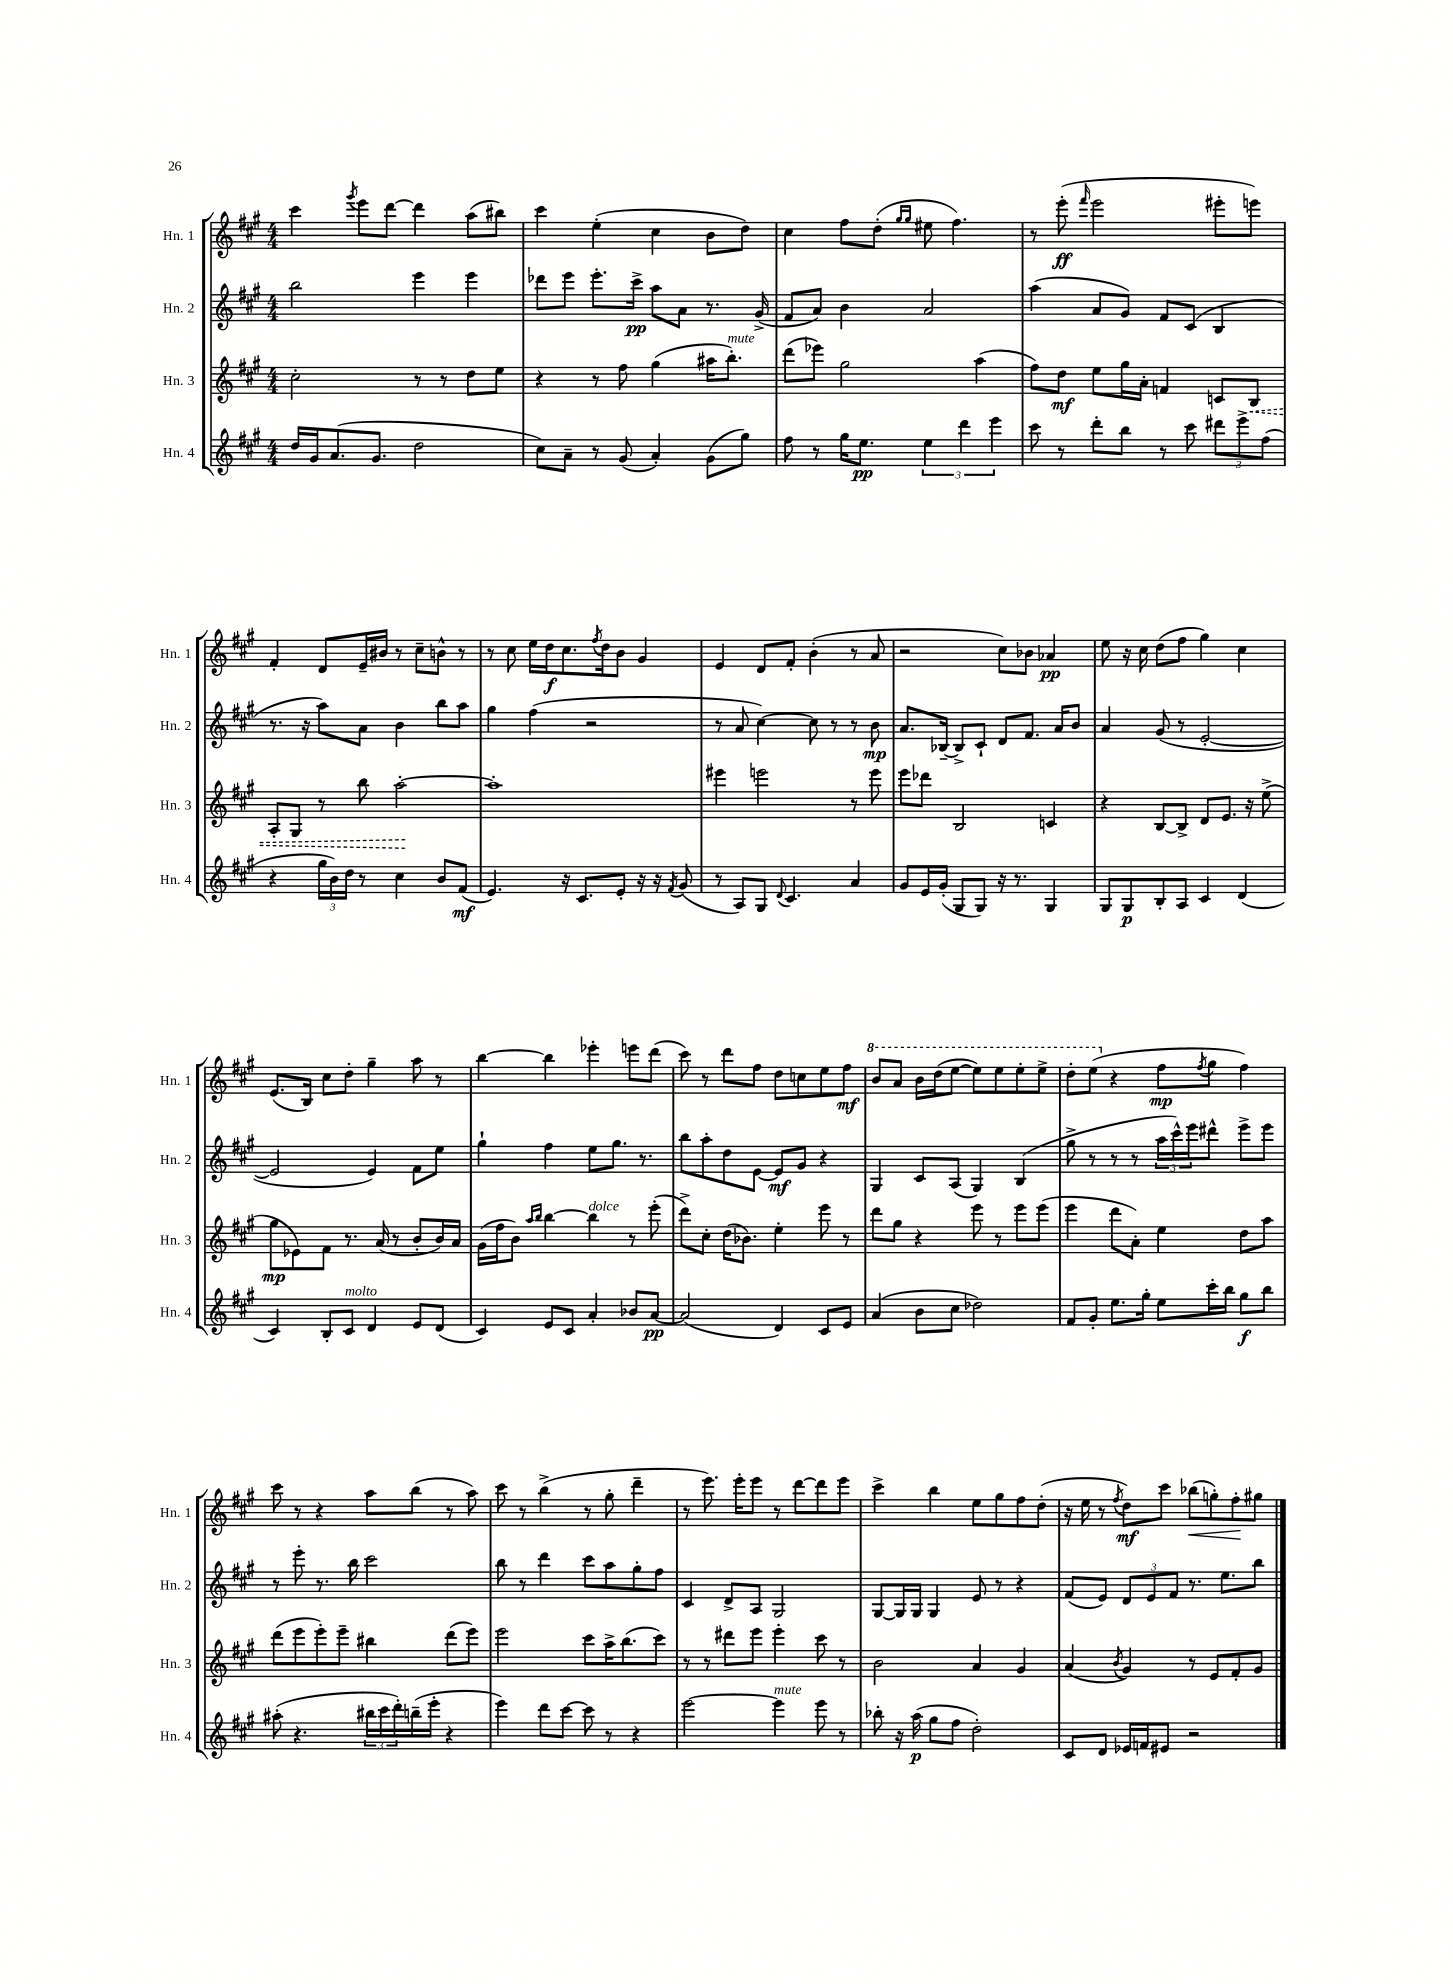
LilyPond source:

<<
\new StaffGroup <<
\new Staff = "s0" \with { instrumentName = "Hn. 1" shortInstrumentName = "Hn. 1" } {
    \clef treble \key a \major \numericTimeSignature \time 4/4
    cis'''4 \acciaccatura { gis'''8 } e'''8 d'''8~ d'''4 a''8( bis''8) |
    cis'''4 e''4-.( cis''4 b'8 d''8) |
    cis''4 fis''8 d''8-.( \grace { gis''16 gis''16 } eis''8 fis''4.) |
    r8 e'''8-.\ff( \grace { fis'''16 } e'''2 eis'''8-. e'''8) |
    fis'4-. d'8 e'16-- bis'16 r8 cis''8-- b'8-^ r8 |
    r8 cis''8 e''16 d''16\f cis''8. \acciaccatura { fis''8 } d''16 b'8 gis'4 |
    e'4 d'8 fis'8-. b'4-.( r8 a'8 |
    r2 cis''8) bes'8 aes'4\pp |
    e''8 r16 cis''16 d''8( fis''8 gis''4) cis''4 |
    e'8.( b16) cis''8 d''8-. gis''4-- a''8 r8 |
    b''4~ b''4 ees'''4-. e'''8 d'''8( |
    cis'''8) r8 d'''8 fis''8 d''8 c''8 e''8 fis''8\mf |
    \ottava #1 b''8 a''8 b''16 d'''16( e'''8~ e'''8) e'''8 e'''8-. e'''8-> |
    d'''8-. e'''8( \ottava #0 r4 fis''8\mp \acciaccatura { fis''8 } gis''8 fis''4) |
    cis'''8 r8 r4 a''8 b''8( r8 a''8) |
    cis'''8 r8 b''4->( r8 gis''8-. d'''4-- |
    r8 e'''8.) e'''16-. e'''8 r8 d'''8~ d'''8 e'''8 |
    cis'''4-> b''4 e''8 gis''8 fis''8 d''8-.( |
    r16 e''16 r8 \acciaccatura { fis''8 } d''8\mf) cis'''8 bes''8\<( g''8-.) fis''8-.\! gis''8 \bar "|." |
}
\new Staff = "s1" \with { instrumentName = "Hn. 2" shortInstrumentName = "Hn. 2" } {
    \clef treble \key a \major \numericTimeSignature \time 4/4
    b''2 e'''4 e'''4 |
    des'''8 e'''8 e'''8.-. cis'''16->\pp a''8 a'8 r8. gis'16->( |
    fis'8 a'8) b'4 a'2 |
    a''4( a'8 gis'8) fis'8 cis'8( b4 |
    r8. r16 a''8) a'8 b'4 b''8 a''8 |
    gis''4 fis''4( r2 |
    r8 a'8 cis''4~) cis''8 r8 r8 b'8\mp |
    a'8. bes16~-- bes8-> cis'8-! d'8 fis'8. a'16 b'8 |
    a'4 gis'8( r8 e'2~-. |
    e'2 e'4) fis'8 e''8 |
    gis''4-! fis''4 e''8 gis''8. r8. |
    b''8 a''8-. d''8 e'8~ e'8\mf gis'8 r4 |
    gis4 cis'8 a8( gis4) b4( |
    gis''8-> r8 r8 r8 \tuplet 3/2 { a''16 cis'''16-^) e'''16 } dis'''8-^ e'''8-> e'''8 |
    r8 e'''8-. r8. b''16 cis'''2 |
    b''8 r8 d'''4 cis'''8 a''8 gis''8-. fis''8 |
    cis'4 d'8-> a8 gis2 |
    gis8~ gis16 gis16 gis4 e'8 r8 r4 |
    fis'8( e'8) \tuplet 3/2 { d'8 e'8 fis'8 } r8. e''8. b''8 \bar "|." |
}
\new Staff = "s2" \with { instrumentName = "Hn. 3" shortInstrumentName = "Hn. 3" } {
    \clef treble \key a \major \numericTimeSignature \time 4/4
    cis''2-. r8 r8 d''8 e''8 |
    r4 r8 fis''8 gis''4( ais''16 b''8.-.^\markup { \italic "mute" }) |
    d'''8( ees'''8) gis''2 a''4( |
    fis''8) d''8\mf e''8 gis''16 a'16-. f'4 c'8 \once \override Hairpin.style = #'dashed-line b8\< |
    a8-. gis8 r8 b''8 a''2~-.\! |
    a''1-. |
    eis'''4 e'''2 r8 e'''8 |
    e'''8 des'''8 b2 c'4 |
    r4 b8~ b8-> d'8 e'8. r16 e''8->( |
    gis''8\mp ees'8) fis'8 r8. a'16( r8 b'8-. b'16) a'16 |
    gis'16( fis''16 b'8) \grace { a''16 b''16 } b''4~ b''4^\markup { \italic "dolce" } r8 e'''8-.( |
    d'''8->) cis''8-. d''16( bes'8.) e''4-. e'''8 r8 |
    d'''8 gis''8 r4 e'''8 r8 e'''8 e'''8( |
    e'''4 d'''8 a'8-.) e''4 d''8 a''8 |
    d'''8( e'''8 e'''8-.) e'''8-- bis''4 d'''8( e'''8) |
    e'''2 cis'''8 a''16-> b''8.( cis'''8) |
    r8 r8 dis'''8 e'''8 e'''4-. cis'''8 r8 |
    b'2 a'4 gis'4 |
    a'4( \acciaccatura { b'8 } gis'4) r8 e'8 fis'8-. gis'8 \bar "|." |
}
\new Staff = "s3" \with { instrumentName = "Hn. 4" shortInstrumentName = "Hn. 4" } {
    \clef treble \key a \major \numericTimeSignature \time 4/4
    d''16 gis'16 a'8.( gis'8. d''2 |
    cis''8) a'8-- r8 gis'8( a'4-.) gis'8( gis''8) |
    fis''8 r8 gis''16 e''8.\pp \tuplet 3/2 { e''4 d'''4 e'''4 } |
    cis'''8 r8 d'''8-. b''8 r8 cis'''8 \tuplet 3/2 { dis'''8 e'''8-> fis''8( } |
    r4 \tuplet 3/2 { gis''16 b'16) d''16 } r8 cis''4 b'8 fis'8\mf( |
    e'4.) r16 cis'8. e'8-. r16 r16 \acciaccatura { fis'8 } gis'8( |
    r8 a8) gis8 \appoggiatura { d'8 } cis'4. a'4 |
    gis'8 e'16 gis'16-.( gis8 gis8) r16 r8. gis4 |
    gis8 gis8\p b8-. a8 cis'4 d'4( |
    cis'4) b8-. cis'8^\markup { \italic "molto" } d'4 e'8 d'8( |
    cis'4) e'8 cis'8 a'4-. bes'8 a'8~\pp |
    a'2( d'4) cis'8 e'8 |
    a'4( b'8 cis''8 des''2) |
    fis'8 gis'8-. e''8. gis''16-. e''8 cis'''16-. b''16 gis''8\f b''8 |
    ais''8-.( r4. \tuplet 3/2 { bis''16 cis'''16 d'''16-.) } b''16--( e'''16-. r4 |
    e'''4) d'''8 cis'''8~ cis'''8 r8 r4 |
    e'''2~ e'''4^\markup { \italic "mute" } e'''8 r8 |
    bes''8-. r16 a''16\p( gis''8 fis''8 d''2-.) |
    cis'8 d'8 ees'16 f'16 eis'8 r2 \bar "|." |
}
>>
>>
\layout { \context { \Score \remove "Bar_number_engraver" } }
